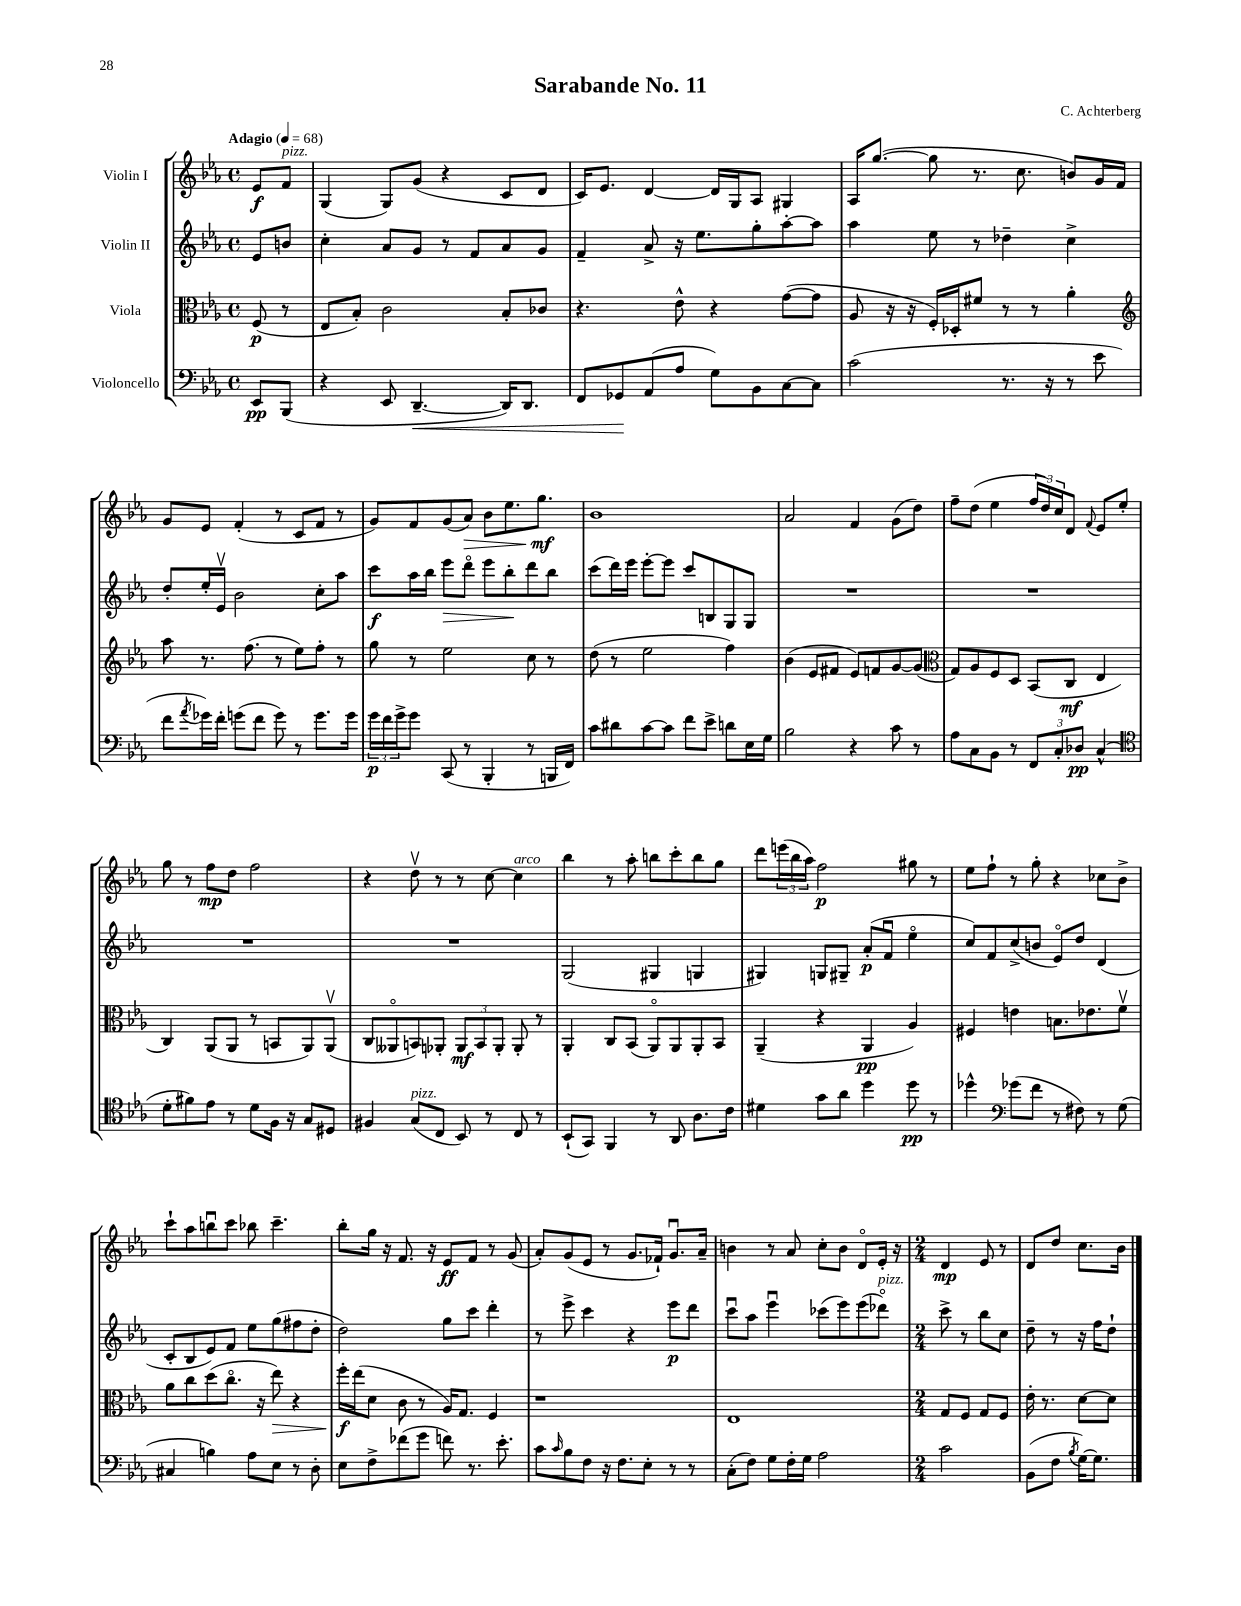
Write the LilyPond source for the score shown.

\header { title = "Sarabande No. 11" composer = "C. Achterberg" }
<<
\new StaffGroup <<
\new Staff = "s0" \with { instrumentName = "Violin I" } {
    \clef treble \key ees \major \defaultTimeSignature \time 4/4 \partial 4 \tempo "Adagio" 4 = 68
    ees'8\f f'8^\markup { \italic "pizz." } |
    g4( g8) g'8( r4 c'8 d'8 |
    c'16) ees'8. d'4~ d'16 g16 aes8 gis4 |
    aes16 g''8.~( g''8 r8. c''8. b'8) g'16 f'16 |
    g'8 ees'8 f'4-.( r8 c'8 f'8 r8 |
    g'8) f'8 g'8( aes'8\>) bes'8 ees''8. g''8.\mf\! |
    bes'1 |
    aes'2 f'4 g'8( d''8) |
    f''8-- d''8( ees''4 \tuplet 3/2 { f''16 d''16) c''16 } d'8 \appoggiatura { f'8 } ees'8 ees''8-. |
    g''8 r8 f''8\mp d''8 f''2 |
    r4 d''8\upbow r8 r8 c''8~ c''4^\markup { \italic "arco" } |
    bes''4 r8 aes''8-. b''8 c'''8-. b''8 g''8 |
    d'''8 \tuplet 3/2 { e'''16( bes''16 aes''16) } f''2\p gis''8 r8 |
    ees''8 f''8-! r8 g''8-. r4 ces''8 bes'8-> |
    c'''8-! aes''8 b''8\downbow c'''8 bes''8 c'''4.-- |
    bes''8-. g''16 r16 f'8. r16 ees'8\ff f'8 r8 g'8( |
    aes'8-.) g'8( ees'8 r8 g'8. fes'16-!) g'8.\downbow aes'16-- |
    b'4 r8 aes'8 c''8-. b'8 d'8\flageolet ees'16-. r16 |
    \numericTimeSignature \time 2/4 d'4\mp ees'8 r8 |
    d'8 d''8 c''8. bes'16 \bar "|." |
}
\new Staff = "s1" \with { instrumentName = "Violin II" } {
    \clef treble \key ees \major \defaultTimeSignature \time 4/4 \partial 4
    ees'8 b'8 |
    c''4-. aes'8 g'8 r8 f'8 aes'8 g'8 |
    f'4-- aes'8-> r16 ees''8. g''8-. aes''8~-. aes''8 |
    aes''4 ees''8 r8 des''4-- c''4-> |
    d''8-. ees''16-. ees'16\upbow bes'2 c''8-. aes''8 |
    c'''8\f aes''16 bes''16 ees'''8\> d'''8\flageolet ees'''8 bes''8-.\! d'''8 bes''8 |
    c'''8( d'''16) ees'''16 ees'''8~-. ees'''8 c'''8 b8 g8 g8 |
    R1 |
    R1 |
    R1 |
    R1 |
    g2( gis4 g4 |
    gis4) g8 gis8-- aes'8-.\p( f'8\downbow ees''4\flageolet |
    c''8) f'8 c''8->( b'8 ees'8\flageolet) d''8 d'4( |
    c'8-. bes8 ees'8) f'8 ees''8 g''8( fis''8 d''8-. |
    d''2) g''8 c'''8 d'''4-. |
    r8 ees'''8-> c'''4 r4 ees'''8\p d'''8 |
    c'''8\downbow aes''8 ees'''4\downbow ces'''8( ees'''8) ees'''8( des'''8\flageolet^\markup { \italic "pizz." }) |
    \numericTimeSignature \time 2/4 c'''8-> r8 bes''8 c''8 |
    d''8-- r8 r16 f''16 d''8-! \bar "|." |
}
\new Staff = "s2" \with { instrumentName = "Viola" } {
    \clef alto \key ees \major \defaultTimeSignature \time 4/4 \partial 4
    f8\p( r8 |
    ees8 bes8-.) c'2 bes8-. ces'8 |
    r4. ees'8-^ r4 g'8~( g'8 |
    aes8 r16 r16 f16-.) des16-. fis'8 r8 r8 aes'4-. |
    \clef treble aes''8 r8. f''8.( r8 ees''8) f''8-. r8 |
    g''8 r8 ees''2 c''8 r8 |
    d''8( r8 ees''2 f''4) |
    bes'4( ees'8 fis'8 ees'8) f'8 g'8~ g'8( |
    \clef alto g8) aes8 f8 d8 bes,8( c8\mf ees4 |
    c4) aes,8( aes,8 r8 b,8 aes,8) aes,8\upbow( |
    c8 aeses,8\flageolet b,8) aes,8-. \tuplet 3/2 { aes,8\mf b,8 aes,8-. } aes,8-. r8 |
    aes,4-. c8 bes,8( aes,8\flageolet) aes,8 aes,8-. bes,8 |
    aes,4--( r4 aes,4\pp aes4) |
    fis4 e'4 b8. ees'8. f'8\upbow |
    aes'8 c''8 d''8( c''8.\flageolet r16 ees''8\>) r4 |
    f''16-.\f\! ees''16( d'8 c'8 r8 aes16) g8. f4 |
    r1 |
    ees1 |
    \numericTimeSignature \time 2/4 g8 f8 g8 f8 |
    ees'16-. r8. d'8~ d'8 \bar "|." |
}
\new Staff = "s3" \with { instrumentName = "Violoncello" } {
    \clef bass \key ees \major \defaultTimeSignature \time 4/4 \partial 4
    ees,8\pp bes,,8( |
    r4 ees,8 d,4.~--\< d,16) d,8. |
    f,8 ges,8\! aes,8( aes8 g8) bes,8 c8~ c8 |
    c'2( r8. r16 r8 ees'8 |
    f'8 \acciaccatura { aes'8 } ges'16) f'16-. g'8( f'8 g'8) r8 g'8. g'16 |
    \tuplet 3/2 { g'16\p f'16 g'16-> } g'8 c,8( r8 bes,,4-. r8 b,,16 f,16) |
    c'8 dis'8 c'8~ c'8 f'8 ees'8-> d'8 ees16 g16 |
    bes2 r4 c'8 r8 |
    aes8 c8 bes,8 r8 \tuplet 3/2 { f,8 c8-. des8\pp } c4-^( |
    \clef tenor d'8-. fis'8) ees'8 r8 d'8 f16 r16 g8 dis8 |
    fis4 g8^\markup { \italic "pizz." }( c8 bes,8) r8 c8 r8 |
    bes,8-!( g,8) f,4 r8 aes,8 aes8. c'16 |
    dis'4 g'8 aes'8 d''4 d''8\pp r8 |
    des''4-^ \clef bass ges'8( f'8 r8 fis8) r8 g8( |
    cis4 b4) aes8 ees8 r8 d8-. |
    ees8 f8-> fes'8( g'8 f'8) r8. ees'8.-. |
    c'8 \grace { c'16 } bes8 f8 r16 f8. ees8-. r8 r8 |
    c8-.( f8) g8 f16-. g16 aes2 |
    \numericTimeSignature \time 2/4 c'2 |
    bes,8( f8 \acciaccatura { bes8 } g16~) g8. \bar "|." |
}
>>
>>
\layout { \context { \Score \remove "Bar_number_engraver" } }
